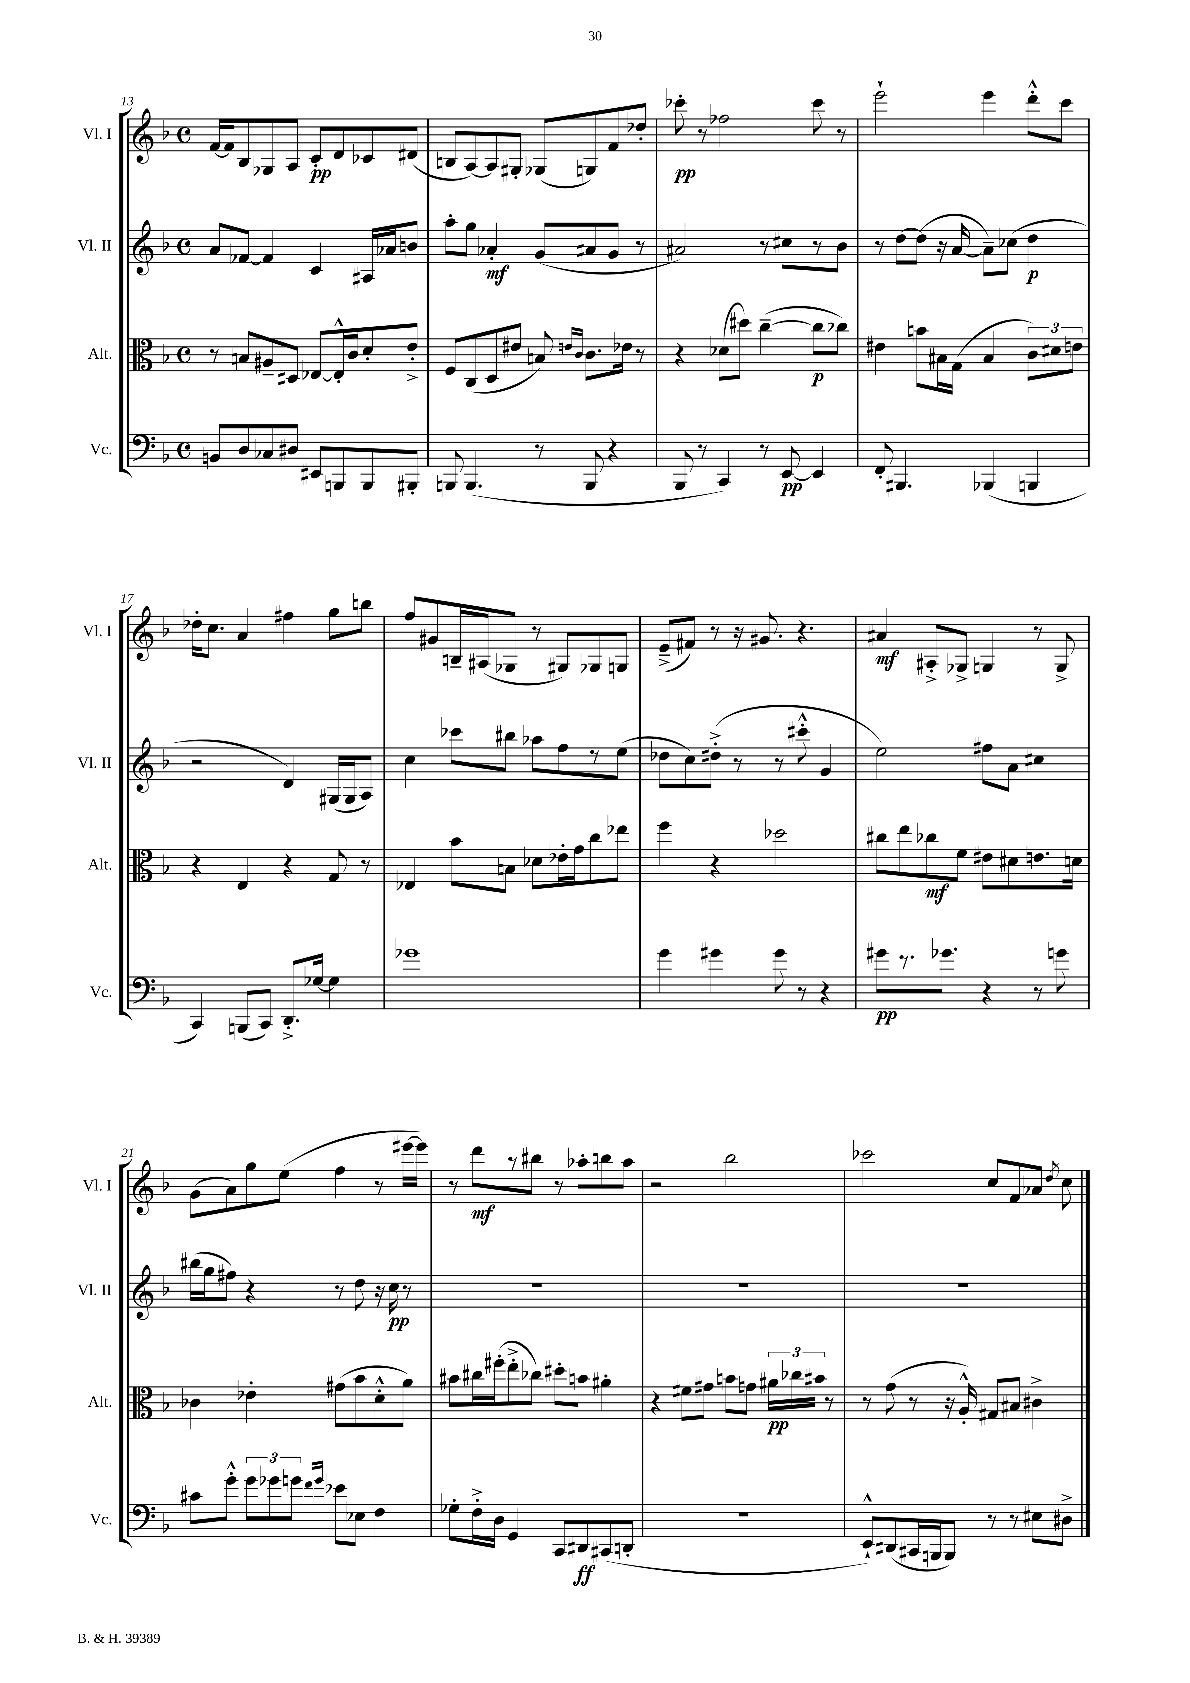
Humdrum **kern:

**kern	**kern	**kern	**kern
*staff4	*staff3	*staff2	*staff1
*clefF4	*clefC3	*clefG2	*clefG2
*k[b-]	*k[b-]	*k[b-]	*k[b-]
*M4/4	*M4/4	*M4/4	*M4/4
*met(c)	*met(c)	*met(c)	*met(c)
8BB	8r	8a	[16f
.	.	.	16f]
8D	8B	[8f-	8B-
8C-	8A#~	4f-]	8G-
8D#	8D#	.	8A
8EE#	[8E-	4c	8c'
8BBB	16E-'^^]	.	8d
.	16c	.	.
8BBB	8d'	16A#	8c-
.	.	16a-	.
8BBB#'	8e'^	8b	(8d#
=	=	=	=
8BBB	8F	8aa'	8B
(4.BBB	(8C	8gg	[8A)
.	8D	4a-'	8A]
.	8e#	.	8G#'
8r	8B)	(8g	(8G-
.	16qqe	.	.
.	16qqc	.	.
8BBB	8.c	8a#	8G)
4r	.	8g	8f
.	16e-	.	.
.	8r	8r	8dd-'
=	=	=	=
8BBB-	4r	2a#)	8ccc-'
8r	.	.	8r
4CC)	(8d-	.	2ff-
.	8dd#)	.	.
8r	([4cc~	8r	.
[8EE	.	8cc#	.
4EE]	8cc]	8r	8ccc-
.	8cc-)	8b-	8r
=	=	=	=
8FF'	4e#	8r	2eee`
4.BBB#	.	[8dd	.
.	8b	(8dd]	.
.	16B#	16r	.
.	(16G	[16a	.
(4BBB-	4B#	8a~])	4eee
.	.	(8cc-	.
4BBB	12c)	4dd	8ddd'^^
.	12d#	.	.
.	.	.	8ccc
.	12e	.	.
=	=	=	=
4CC)	4r	2r	16dd-'
.	.	.	8.cc
(8BBB	4E	.	4a
8CC)	.	.	.
8.DD'^	4r	4d)	4ff#
[16G-	.	.	.
4G-]	8G	(16G#	8gg
.	.	16G#	.
.	8r	8A)	8bb
=	=	=	=
1g-	4E-	4cc	8ff
.	.	.	8g#
.	8b-	8ccc-	16B~
.	.	.	(16A#
.	8B	8bb#	8G-
.	8d-	8aa-	8r
.	16e-'	8ff	8G#)
.	16g	.	.
.	8cc	8r	8G-
.	8ee-	(8ee	8G
=	=	=	=
4g	4ff	8dd-	(8e~^
.	.	8cc)	8f#)
4g#	4r	(8dd#'^	8r
.	.	8r	16r
.	.	.	8.g#
8g#	2dd-	8r	.
8r	.	8ccc#'^^	4.r
4r	.	4g	.
=	=	=	=
8g#	8cc#	2ee)	4a#
8.r	8ee	.	.
.	8cc-	.	8A#'^
8.g-	.	.	.
.	8f	.	8G-^
4r	8e#	8ff#	4G
.	8d#	8a	.
8r	8.e	4cc#	8r
8g	.	.	8G^
.	16d	.	.
=	=	=	=
8c#	4c-	(16bb#	(8g
.	.	16gg	.
8g'^^	.	8ff#)	8a)
12g	4e-'	4r	8gg
12g-	.	.	.
.	.	.	(8ee
12g	.	.	.
16qqf	.	.	.
16qqg	.	.	.
8e-	(8g#	8r	4ff
8E-	8b-	8dd	.
4F	8d'^^	16r	8r
.	.	16cc	.
.	8a)	8r	[16eee#
.	.	.	16eee#])
=	=	=	=
8G-'	8b#	1r	8r
16F'^	16cc#	.	8ddd
16D	(16ff#'	.	.
4GG	8ee'^	.	8r
.	8cc-)	.	8bb#
8CC	8dd#'	.	8r
8DD#	8b	.	8aa-'
(8CC#	4a#'	.	8bb
8DD'	.	.	8aa-
=	=	=	=
1r	4r	1r	2r
.	8f#	.	.
.	8g#	.	.
.	8b	.	2bb-
.	8g	.	.
.	24a#	.	.
.	24cc-	.	.
.	24b#	.	.
.	8r	.	.
=	=	=	=
8EE`^^)	8r	1r	2ccc-
(8DD#	(8g	.	.
16CC#	8r	.	.
16BBB	.	.	.
8BBB)	16r	.	.
.	16A'^^)	.	.
8r	8G#	.	8cc
8r	8B#	.	8f
8E#	4c#^	.	8a-
.	.	.	8qdd
8D#^	.	.	8cc
==	==	==	==
*-	*-	*-	*-
